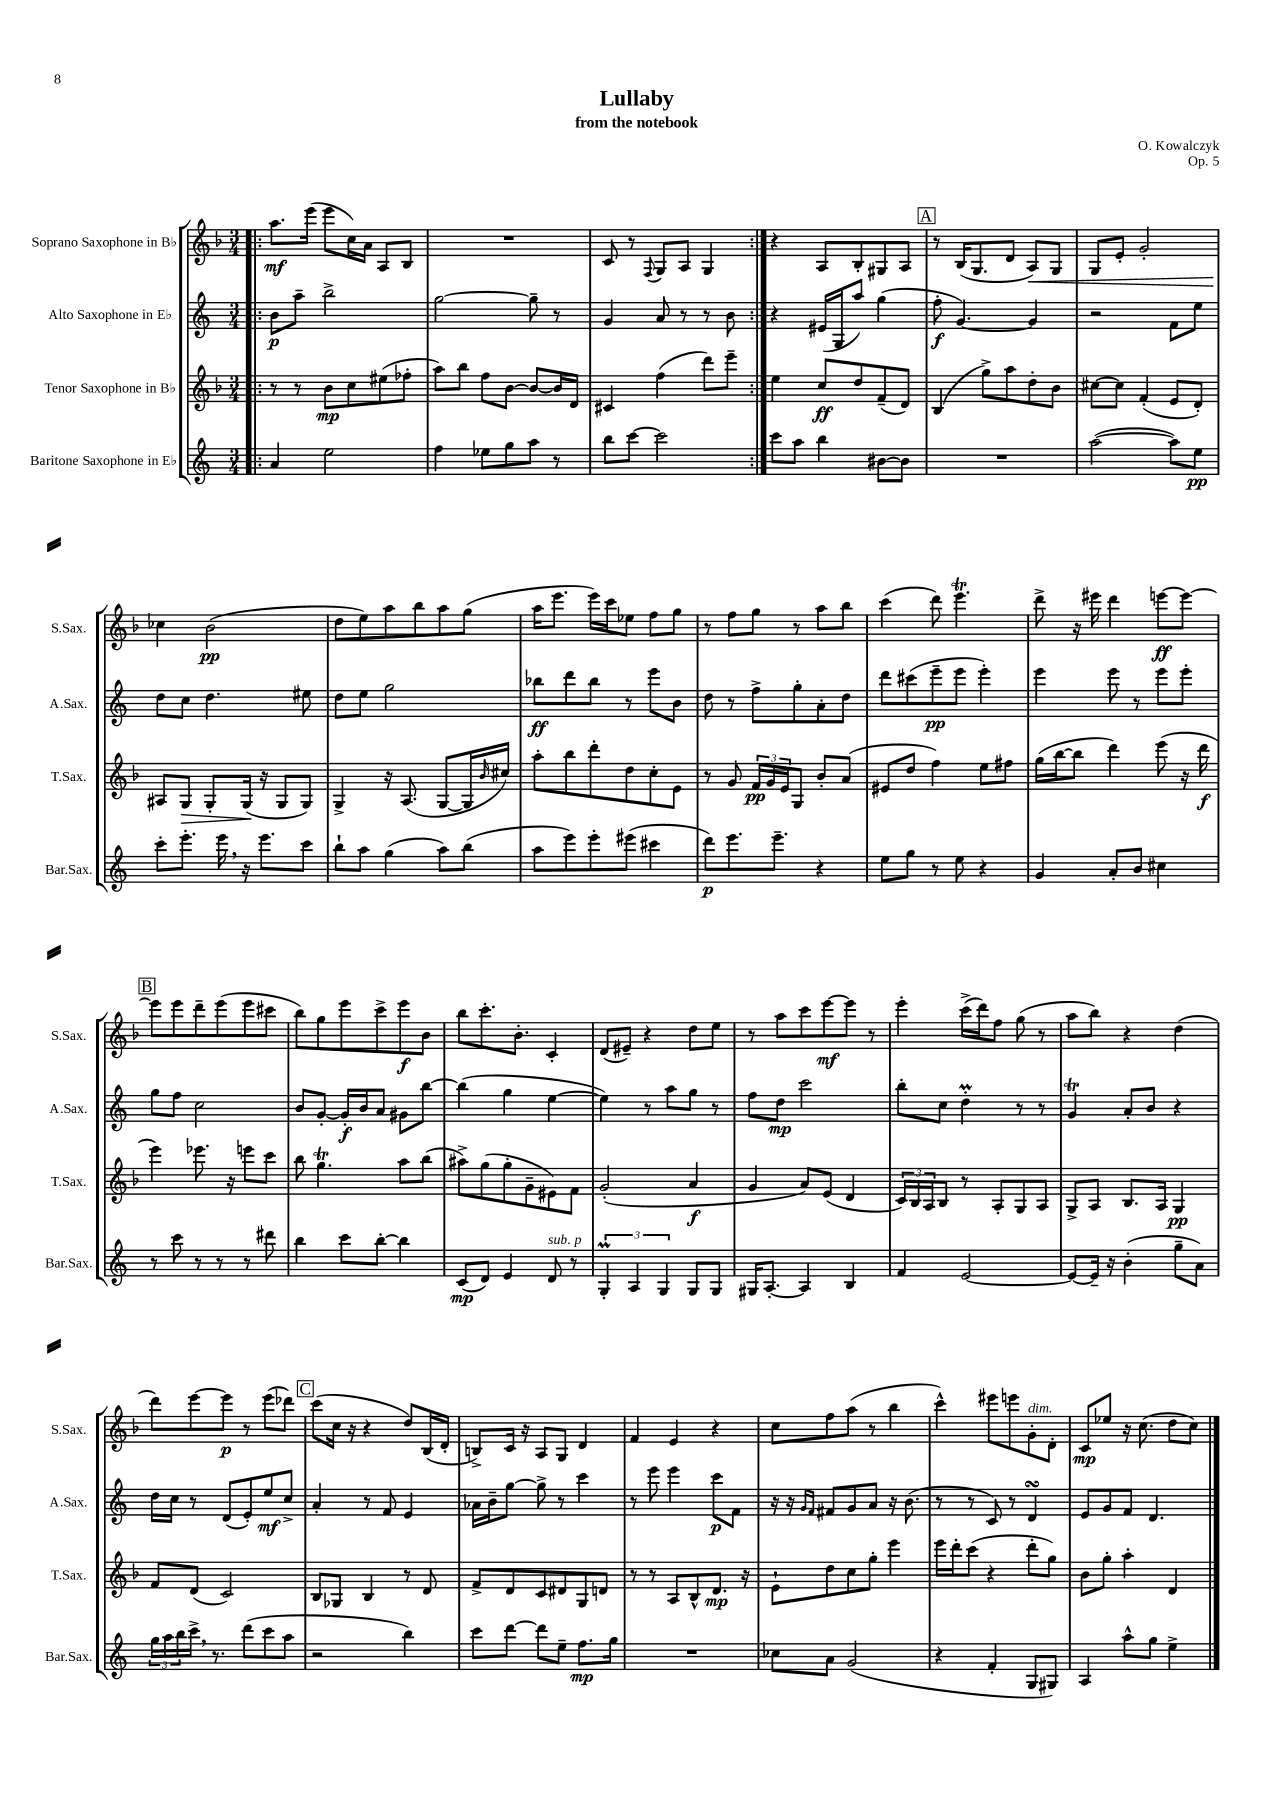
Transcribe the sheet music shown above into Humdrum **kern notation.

**kern	**kern	**kern	**kern
*staff4	*staff3	*staff2	*staff1
*clefG2	*clefG2	*clefG2	*clefG2
*k[]	*k[b-]	*k[]	*k[b-]
*M3/4	*M3/4	*M3/4	*M3/4
=!|:	=!|:	=!|:	=!|:
4a	8r	8b	8.aa
.	8r	8aa~	.
.	.	.	(16eee
2ee	8b-	2bb^	8eee
.	8cc	.	16cc)
.	.	.	16a
.	(8ee#	.	8A
.	8ff-'	.	8B-
=	=	=	=
4ff	8aa)	[2gg	2.r
.	8bb-	.	.
8ee-	8ff	.	.
8gg	[8b-	.	.
8aa	8b-_	8gg~]	.
8r	16b-]	8r	.
.	16d	.	.
=	=	=	=
8bb	4c#	4g	8c
[8ccc	.	.	8r
.	.	.	8qqF
2ccc]	(4ff	8a	8G
.	.	8r	8A
.	8ddd)	8r	4G
.	8eee~	8b	.
=:|!	=:|!	=:|!	=:|!
8ccc	4ee	4r	4r
8aa	.	.	.
4bb	8cc	(16e#	8A
.	.	16G	.
.	8dd	8aa)	8B-'
[8b#	(8f~	(4gg	8G#
8b#]	8d)	.	8A
=	=	=	=
2.r	(4B-	8ff'	8r
.	.	[4.g)	(16B-
.	.	.	8.G
.	8gg^)	.	.
.	8aa	.	8d
.	8dd'	4g]	8A)
.	8b-	.	8G
=	=	=	=
([2aa	[8cc#	2r	8G
.	8cc#]	.	8e'
.	(4f'	.	2g'
8aa])	8e	8f	.
8ee	8d')	8ee	.
=	=	=	=
8ccc'	8A#	8dd	4cc-
8.eee'	8G	8cc	.
.	8G'	4.dd	(2b-
16eee	.	.	.
16r	(16G	.	.
8.eee	16r	.	.
.	8G	.	.
8ccc	8G)	8ee#	.
=	=	=	=
8bb`	4G^	8dd	8dd
8aa	.	8ee	8ee)
(4gg	16r	2gg	8aa
.	(8.A	.	.
.	.	.	8bb-
8aa)	[8G	.	8aa
(8bb	16G]	.	(8gg
.	16qqb-	.	.
.	16cc#)	.	.
=	=	=	=
8aa	8aa'	8bb-	16aa
.	.	.	8.eee
8eee)	8bb-	8ddd	.
8eee'	8ddd'	8bb-	16eee)
.	.	.	16ccc
(8eee#	8dd	8r	8ee-
4ccc#	8cc'	8eee	8ff
.	8e	8b	8gg
=	=	=	=
8ddd)	8r	8dd	8r
8.eee	8g	8r	8ff
.	24f	8ff^	8gg
.	24g	.	.
8.eee~	.	.	.
.	24e	.	.
.	8G	8gg'	8r
4r	8b-'	8a'	8aa
.	(8a	8dd	8bb-
=	=	=	=
8ee	8e#	8ddd	(4ccc
8gg	8dd	(8ccc#	.
8r	4ff)	8eee~	8ddd)
8ee	.	8eee	4.eee
4r	8ee	4eee')	.
.	8ff#	.	.
=	=	=	=
4g	(16gg	4eee	8ddd^
.	[16bb-	.	.
.	8bb-]	.	16r
.	.	.	16eee#
8a'	4ddd)	8eee	4ddd
8b	.	8r	.
4cc#	(8eee	8eee	[8eee
.	16r	8eee'	8eee_
.	16ddd	.	.
=	=	=	=
8r	4eee)	8gg	8eee]
8ccc	.	8ff	8eee
8r	8.eee-	2cc	8ddd~
8r	.	.	(8eee
.	16r	.	.
8r	8eee	.	8eee
8ddd#	8ccc	.	8ccc#
=	=	=	=
4bb	8bb-	8b	8bb-)
.	4.gg	[8g'	8gg
8ccc	.	16g']	8eee
.	.	16b	.
[8bb'	.	8a	8ccc^
4bb]	8aa	8g#	8eee
.	(8bb-	[8bb	8b-
=	=	=	=
(8c	8aa#^)	(4bb]	8bb-
8d)	(8gg	.	8.ccc'
4e	8gg'	4gg	.
.	.	.	8.b-'
.	8g~	.	.
8d	8e#)	[4ee	4c'
8r	8f	.	.
=	=	=	=
6G'	(2g'	4ee])	(8d
.	.	.	8e#~)
6A	.	.	.
.	.	8r	4r
6G	.	.	.
.	.	8aa	.
8G	4a	8gg	8dd
8G	.	8r	8ee
=	=	=	=
16G#	4g	8ff	8r
[8.A'	.	.	.
.	.	8dd	8aa
4A]	8a)	2ccc	8ccc
.	(8e	.	[8eee
4B	4d	.	8eee]
.	.	.	8r
=	=	=	=
4f	24c)	8bb'	4eee'
.	24B-	.	.
.	24A	.	.
.	8B-	8cc	.
[2e	8r	4dd'	(16ccc^
.	.	.	16ddd)
.	8A'	.	8ff
.	8G	8r	(8gg
.	8A	8r	8r
=	=	=	=
8e_	8G^	4g	8aa
16e~]	8A	.	8bb-)
16r	.	.	.
(4b'	8.B-	8a'	4r
.	.	8b	.
.	16A	.	.
8gg~	4G	4r	(4dd
8a)	.	.	.
=	=	=	=
24gg	8f	16dd	8ddd)
24aa	.	.	.
.	.	16cc	.
24bb	.	.	.
16ccc^	(8d	8r	[8eee
8.r	.	.	.
.	2c)	(8d	8eee]
(8ddd	.	8e')	8r
8ccc	.	8ee	(8eee
8aa	.	8cc^	8ddd-)
=	=	=	=
2r	8B-	4a'	(8ccc
.	8G-	.	16cc
.	.	.	16r
.	4B-	8r	4r
.	.	8f	.
4bb)	8r	4e	8dd)
.	8d	.	(16B-
.	.	.	16d'
=	=	=	=
8ccc	8f^	16a-	8B^)
.	.	16b~	.
[8ddd	8d	[8gg	16c
.	.	.	16r
8ddd]	8c	8gg^]	8A
8ee~	8d#	8r	8G
8.ff	8G	4ccc	4d
.	8d	.	.
16gg	.	.	.
=	=	=	=
2.r	8r	8r	4f
.	8r	8eee	.
.	8A	4eee	4e
.	8B-^^	.	.
.	8.d	8ccc	4r
.	.	8f	.
.	16r	.	.
=	=	=	=
8cc-	8e`	16r	8cc
.	.	16r	.
.	.	16qqg	.
.	.	16qqf	.
8a	8dd	8f#	8ff
(2g	8cc	8g	(8aa
.	8gg'	8a	8r
.	4eee	16r	4bb-
.	.	(8.b	.
=	=	=	=
4r	16eee	8r	4ccc^^)
.	16ddd'	.	.
.	(8ccc	8r	.
4f'	4r	8c)	8eee#
.	.	8r	8eee
8G	8ddd'	4d	8g'
8G#)	8gg)	.	8d'
=	=	=	=
4A	8b-	8e	8c
.	8gg'	8g	8ee-
8aa^^	4aa'	8f	16r
.	.	.	(8.cc
8gg	.	4.d	.
4ee^	4d	.	8dd
.	.	.	8cc)
==	==	==	==
*-	*-	*-	*-
